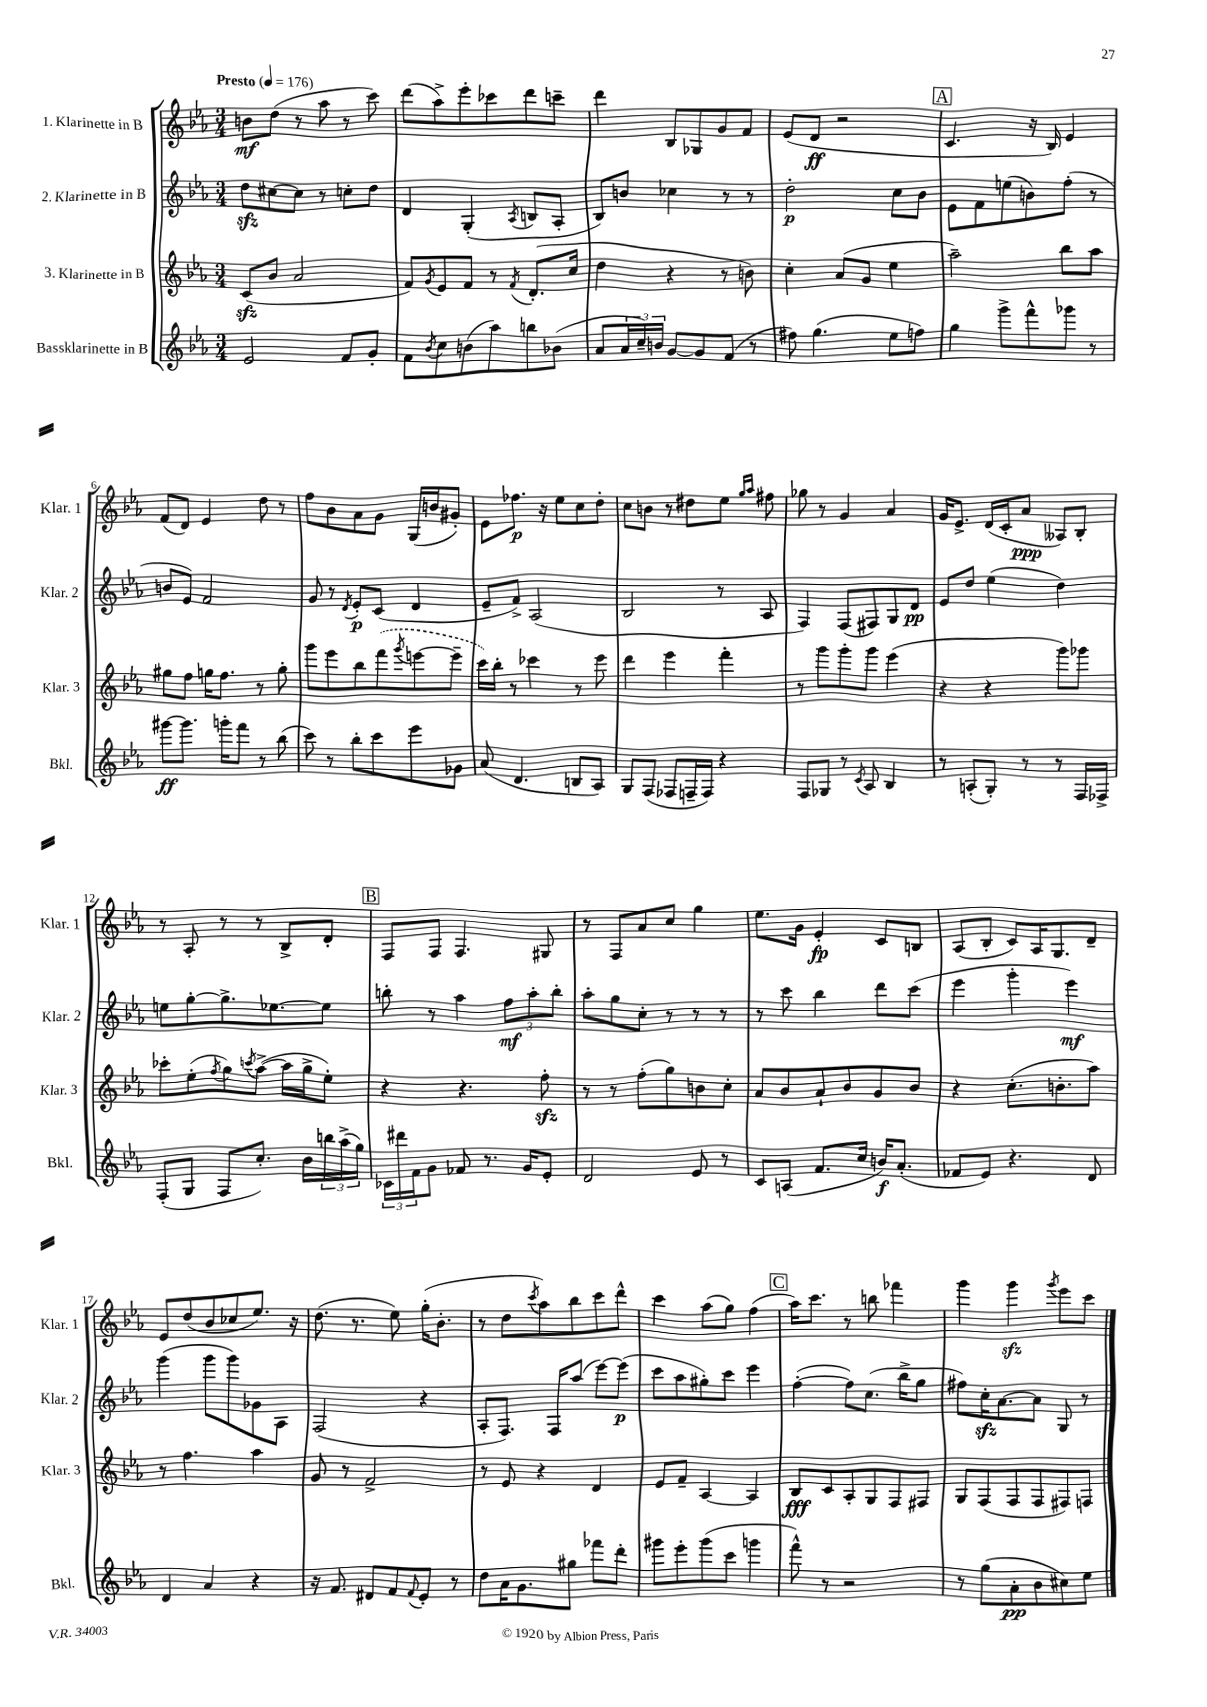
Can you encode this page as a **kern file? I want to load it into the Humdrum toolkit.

**kern	**kern	**kern	**kern
*staff4	*staff3	*staff2	*staff1
*clefG2	*clefG2	*clefG2	*clefG2
*k[b-e-a-]	*k[b-e-a-]	*k[b-e-a-]	*k[b-e-a-]
*M3/4	*M3/4	*M3/4	*M3/4
*MM176	*MM176	*MM176	*MM176
2e-	(8c	8dd	8b
.	8b-	[8cc#	(8dd
.	2a-	8cc#]	8r
.	.	8r	8aa-
8f	.	8cc'	8r
8g'	.	8dd	8ccc)
=	=	=	=
8f	8f)	4d	(8ddd
8qb-	8qg	.	.
8cc	8e-	.	8aa-^)
(8b	8f	(4G'	8eee-'
8aa-)	8r	.	8ccc-
.	8qf	8qA-	.
8bb	(8.d'	8B	8ddd
(8b-	.	8A-'	8ccc~
.	16cc	.	.
=	=	=	=
8a-	4dd	8B-)	4ddd
24a-	.	8b	.
24cc~)	.	.	.
24b	.	.	.
[8g	4r	4cc-	8B-
8g]	.	.	8G-
(8f	8r	8r	8g
8r	8b)	8r	8f
=	=	=	=
8ff#)	4cc'	2dd'	(8e-
(4.gg	.	.	8d
.	(8a-	.	2r
.	8g	.	.
8ee-	4ee-	8cc	.
8ff)	.	8b-	.
=	=	=	=
4gg	2aa-~)	8e-	4.c
.	.	8f	.
8ggg^	.	(8ee	.
8fff^^	.	8b)	16r
.	.	.	16B-)
8ggg-	8bb-	(8ff'	4e-
8r	8aa-	8r	.
=	=	=	=
[8ggg#	8gg#	8b	(8f
8.ggg#]	8ff	8e-)	8d)
.	16gg	2f	4e-
16ggg'	8.ff	.	.
8fff	.	.	.
8r	8r	.	8dd
(8bb-	8gg'	.	8r
=	=	=	=
8ccc)	8ggg	8g	8ff
8r	8eee-	8r	8b-
.	.	8qd	.
8bb-'	8bb-	8e-'	8a-
8ccc	(8fff	(8c	8g
.	8qggg	.	.
8eee-	[8eee	4d	(16G
.	.	.	16b
8g-	8eee~]	.	8g#')
=	=	=	=
(8a-	16ccc)	8e-~	8e-
.	16bb-'	.	.
4.d	8r	8f^)	8.ff-
.	4ccc-	(2A-	.
.	.	.	16r
.	.	.	8ee-
8B	8r	.	8cc
8A-)	8eee-	.	8dd'
=	=	=	=
8G	4ddd	2B-	8cc
(8F	.	.	8b
8F-	4eee-	.	8r
16F~	.	.	8dd#
16F)	.	.	.
4r	4fff'	8r	8ee-
.	.	.	16qqgg
.	.	.	16qqaa-
.	.	8A-	8ff#
=	=	=	=
8F	8r	4F)	8gg-
8G-	8ggg	.	8r
8r	8ggg'	(8F	4g
8qc	.	.	.
8A-	8ggg	8F#)	.
4B-	(4eee-	8G	4a-
.	.	8d	.
=	=	=	=
8r	4r	8e-	16g
.	.	.	8.e-^
(8A'	.	8dd	.
8G')	4r	(4ee-	(16d
.	.	.	16c'
8r	.	.	8a-
8r	8ggg)	4dd)	8A--)
16F	8ggg-	.	8B-'
16F-^	.	.	.
=	=	=	=
(8F'	8ccc-'	8ee	8r
8G	(8ee-'	[8gg'	8A-'
.	8qff	.	.
8F	8gg)	8.gg^]	8r
.	8qccc	.	.
8.cc')	([8aa-^	.	8r
.	.	[8.ee-	.
.	16aa-]	.	8B-^
16b-	16gg^	.	.
24bb	8ee-')	8ee-]	8d'
(24aa-^	.	.	.
24gg)	.	.	.
=	=	=	=
24c-	4r	8bb'	8F
24ddd#	.	.	.
24f	.	.	.
8g	.	8r	8F
8f-	4.r	4aa-	4.F
8.r	.	.	.
.	.	12ff	.
16g	.	.	.
.	.	12aa-'	.
8e-'	8ff'	.	8G#
.	.	12bb'	.
=	=	=	=
2d	8r	8aa-'	8r
.	8r	8gg	8F
.	(8ff'	8cc'	8a-
.	8gg)	8r	8cc
8e-	8b	8r	4gg
8r	8cc'	8r	.
=	=	=	=
8c	8a-	8r	8.ee-
(8A	8b-	8ccc	.
.	.	.	16g
8.f	8a-`	4bb-	4e-'
.	8b-	.	.
16cc	.	.	.
16b)	8g	8ddd	8c
(8.a-'	.	.	.
.	8b-	(8ccc	8B
=	=	=	=
8f-	4r	4eee-	(8A-
8e-)	.	.	8B-'
4.r	(8.cc'	4ggg'	8c)
.	.	.	16A-
.	8.b'	.	8.G
.	.	4eee-)	.
8d	8aa-)	.	8d~
=	=	=	=
4d	8r	(4ggg	8e-
.	4.ff	.	(8dd
4a-	.	8ggg	8b-
.	.	8ggg)	8cc-
4r	4aa-	8g-	8.ee-)
.	.	8A-	.
.	.	.	16r
=	=	=	=
16r	8g	(2F	(8.dd
8.f	.	.	.
.	8r	.	.
.	.	.	8.r
8d#	2f^	.	.
8f	.	.	8ee-)
8qqf	.	.	.
8e-'	.	4r	(16gg'
.	.	.	8.b-'
8r	.	.	.
=	=	=	=
8dd	8r	8A-'	8r
16a-	8e-	8.F)	8dd
8.g	.	.	.
.	.	.	8qccc
.	4r	.	8aa-)
.	.	16F	.
8gg#	.	(8aa-	8bb-
8fff-	4d	[8eee-)	8ccc
8ddd'	.	(8eee-]	8ddd^^
=	=	=	=
8ggg#	8e-	8ccc	4ccc
8eee-'	8f~	8aa-	.
(8ggg#	[4A-	8gg#')	(8aa-
8ccc	.	8ccc	8gg)
4ggg	4A-]	4eee-	(4ff
=	=	=	=
8fff^^)	8B-	([4ff'	16aa-)
.	.	.	8.ccc
8r	8c	.	.
2r	8A-'	8ff])	8r
.	8G	(8.cc	8bb
.	8F	.	4fff-
.	.	16bb-^	.
.	8F#	8gg	.
=	=	=	=
8r	8G	8ff#)	4ggg
(8gg	(8F	16cc'	.
.	.	[8.a-	.
8a-'	8F	.	4ggg
8b-	8F	8a-]	.
.	.	.	8qggg
8cc#)	8F#)	8G	8eee-
8ee-	8F	8r	8ccc
==	==	==	==
*-	*-	*-	*-
